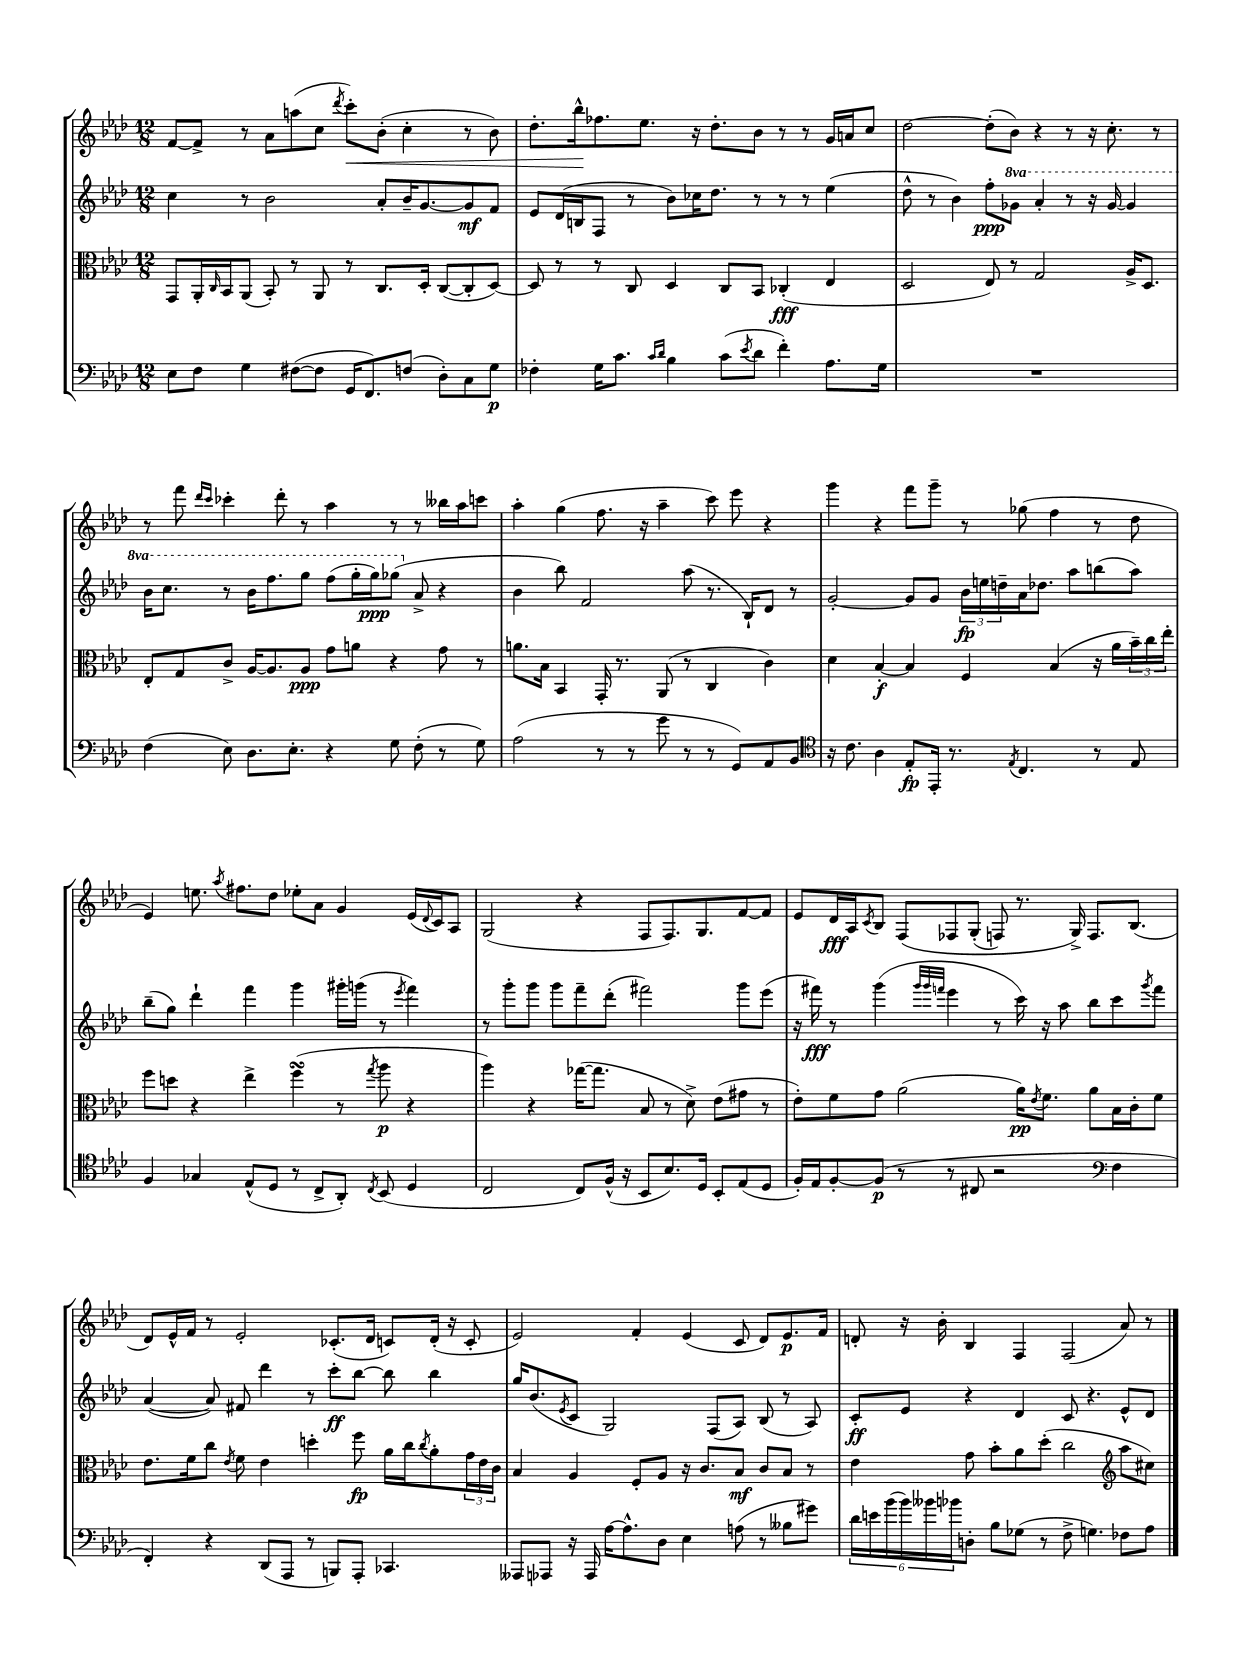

**kern	**kern	**kern	**kern
*staff4	*staff3	*staff2	*staff1
*clefF4	*clefC3	*clefG2	*clefG2
*k[b-e-a-d-]	*k[b-e-a-d-]	*k[b-e-a-d-]	*k[b-e-a-d-]
*M12/8	*M12/8	*M12/8	*M12/8
8E-\L	8GG/L	4cc\	[8f/L
8F\J	16AA-'/L	.	8f^/]J
.	16qqC/	.	.
.	16BB-/J	.	.
4G\	(8AA-/J	8r	8r
.	8BB-'/)	2b-\	8a-\L
([8F#\L	8r	.	(8aa\
8F#\]J	8AA-/	.	8cc\J
.	.	.	8qddd-/
16GG/LK	8r	.	8ccc'\L)
8.FF/)	.	.	.
.	8.C/L	8a-'/L	(8b-'\J
(8F/J	.	16b-~/K	4cc'\
.	16D-'/Jk	[8.g/	.
8D-'\L)	([8C/L	.	.
8C\	8C'/]	8g/]	8r
8G\J	[8D-/J)	8f/J	8b-\)
=	=	=	=
4F-'\	8D-/]	8e-/L	8.dd-'\L
.	8r	(16d-/L	.
.	.	16B/J	16bb-^^\k
16G\LK	8r	8F/J	8.ff-\
8.c\J	.	.	.
.	8C/	8r	.
.	.	.	8.ee-\J
16qqc/LL	.	.	.
16qqd-/JJ	.	.	.
4B-\	4D-/	8b-\L)	.
.	.	16cc-\K	16r
.	.	8.dd-\J	8.dd-'\L
(8c\L	8C/L	.	.
8qe-/	.	.	.
8d-\J	8BB-/J	8r	8b-\J
4f'\)	(4C-'/	8r	8r
.	.	8r	8r
8.A-\L	4E-/	(4ee-\	16g/LL
.	.	.	16a/J
.	.	.	8cc/J
16G\Jk	.	.	.
=	=	=	=
1.r	2D-/	8dd-^^\	[2dd-\
.	.	8r	.
.	.	4b-\)	.
.	8E-/)	8ff'\L	(8dd-'\]L
.	8r	8gg-\J	8b-\J)
.	2G/	4aa-'/	4r
.	.	8r	8r
.	.	16r	16r
.	.	[16gg-/	8.cc'\
.	16A-^/LK	4gg-/]	.
.	8.D-/J	.	.
.	.	.	8r
=	=	=	=
(4F\	8E-'/L	16bb-\LK	8r
.	.	8.ccc\J	.
.	8G/	.	8fff\
.	.	.	16qqddd-/LL
.	.	.	16qqccc/JJ
8E-\)	8c^/J	8r	4ccc-'\
8.D-\L	[16A-/LK	16bb-\LK	.
.	8.A-/]	8.fff\	.
.	.	.	8ddd-'\
8.E-'\J	.	.	.
.	8A-/J	8ggg\J	8r
4r	8g\L	(8fff\L	4aa-\
.	8a\J	16ggg'\L	.
.	.	16ggg\J)	.
8G\	4r	(8ggg-\J	8r
(8F'\	.	8a-^/	8r
8r	8g\	4r	16bb--\LL
.	.	.	16aa-\J
8G\)	8r	.	8ccc\J
=	=	=	=
(2A-\	8.a\L	4b-\	4aa-'\
.	16B-\Jk	.	.
.	4BB-/	8bb-\)	(4gg\
.	.	2f/	.
8r	16GG'/	.	8.ff\
.	8.r	.	.
8r	.	.	.
.	.	.	16r
8g\	(8AA-/	.	4aa-~\
8r	8r	(8aa-\	.
8r	4C/	8.r	8ccc\)
8GG/L)	.	.	8eee-\
.	.	16B-`/LK)	.
8AA-/	4c\)	8d-/J	4r
8BB-/J	.	8r	.
=	=	=	=
*clefC4	*	*	*
16r	4d-\	[2g'/	4ggg\
8.c\	.	.	.
4A-\	[4B-'/	.	4r
8E-'/L	4B-/]	8g/]L	8fff\L
16EE-'/Jk	.	8g/J	8ggg~\J
8.r	.	.	.
.	4F/	24b-\LL	8r
.	.	24ee\	.
.	.	24dd~\	.
8qE-/	.	.	.
4.C/	.	16a-\J	(8gg-\
.	.	8.dd-\J	.
.	(4B-/	.	4ff\
.	.	8aa-\L	.
8r	16r	(8bb\	8r
.	16a-\LL	.	.
8E-/	24b-~\)	8aa-\J)	8dd-\
.	24cc\	.	.
.	24ee-'\JJ	.	.
=	=	=	=
4F/	8ff\L	(8bb-~\L	4e-/)
.	8dd\J	8gg\J)	.
4G-/	4r	4ddd-`\	8.ee\
.	.	.	8qaa-/
.	.	.	8.ff#\L
(8E-^^/L	4ee-^\	4fff\	.
8D-/J	.	.	8dd-\J
8r	(4ff\	4ggg\	8ee-'\L
8C^/L	.	.	8a-\J
8AA-'/J)	8r	16ggg#'\LL	4g/
.	.	(16ggg\JJ	.
8qC/	8qgg/	.	.
(8BB-/	8aa-\	8r	.
.	.	8qeee-/	.
4D-/	4r	4fff\)	(16e-/LL
.	.	.	8qqd-/
.	.	.	16c/J)
.	.	.	8A-/J
=	=	=	=
2C/	4aa-\)	8r	(2G/
.	.	8ggg'\L	.
.	4r	8ggg\J	.
.	.	8ggg\L	.
8C/L)	([16gg-\LK	8fff~\	4r
.	8.gg-\]J	.	.
(16F^^/Jk	.	(8ddd-'\J	.
16r	.	.	.
8BB-/L	8B-/	2fff#\)	8F/L
8.B-/)	8r	.	8.F/)
.	8d-^\)	.	.
16D-/Jk	.	.	8.G/
8BB-'/L	(8e-\L	.	.
(8E-/	8g#\J	8ggg\L	[8f/
8D-/J	8r	(8eee-\J	8f/]J
=	=	=	=
16F'/LL)	8e-'\L)	16r	8e-/L
16E-/J	.	16fff#\)	.
[8F'/	8f\	8r	16d-/L
.	.	.	16A-/J
.	.	.	8qc/
(8F/]J	8g\J	(4ggg\	8B-/J
8r	(2a-\	.	&(8F/L
.	.	32qqggg/LLL	.
.	.	32qqggg/	.
.	.	32qqfff/JJJ	.
8r	.	4eee-\	8F-/
8C#/	.	.	(8G'/J
2r	.	8r	8F/)
.	16a-\LK)	16ccc\)	8.r
.	8qe-/	.	.
.	8.f\J	16r	.
.	.	8aa-\	.
.	.	.	16G^/&)
.	8a-\L	8bb-\L	8.F/L
*clefF4	*	*	*
4F\	16B-\L	8ccc\	.
.	16c'\J	.	(8.B-/J
.	.	8qggg/	.
.	8f\J	8fff\J	.
=	=	=	=
4FF'/)	8.e-\L	([4a-/	8d-/L)
.	.	.	16e-^^/L
.	16f\k	.	16f/JJ
4r	8cc\J	8a-/])	8r
.	8qe-/	.	.
.	8f\	8f#/	2e-'/
(8DD-/L	4e-\	4ddd-\	.
8AAA-/J	.	.	.
8r	4dd'\	8r	.
8BBB/L)	.	8ccc'\L	(8.c-'/L
8AAA-'/J	8ff\	[8bb-\J	.
.	.	.	16d-/Jk
4.CC-/	16a-\LL	8bb-\]	8c/L)
.	16cc\J	.	.
.	8qcc/	.	.
.	8a-'\	4bb-\	(16d-'/Jk
.	.	.	16r
.	24g\L	.	8c'/
.	24e-\	.	.
.	24c\JJ	.	.
=	=	=	=
8AAA--/L	4B-/	16gg/LK	2e-/)
.	.	(8.b-/	.
8AAA-/J	.	.	.
.	.	8qe-/	.
16r	4A-/	8c/J	.
16AAA-/	.	.	.
[16A-\LK	.	2G/)	.
8.A-^^\]	.	.	.
.	8F'/L	.	4f'/
8D-\J	8A-/J	.	.
4E-\	16r	.	(4e-/
.	8.c/L	.	.
.	.	(8F/L	.
(8A\	8B-/J	8A-/J)	8c/
8r	8c/L	(8B-/	8d-/L)
8B--\L	8B-/J	8r	8.e-/
8g#\J)	8r	8A-/)	.
.	.	.	16f/Jk
=	=	=	=
24d-\LL	4e-\	8c'/L	8d'/
24e\	.	.	.
(24b-\	.	.	.
24b-\)	.	8e-/J	16r
24b--\	.	.	.
.	.	.	16b-'\
24b-\J	.	.	.
8D'\J	8g\	4r	4B-/
8B-\L	8b-'\L	.	.
(8G-\J	8a-\	4d-/	4F/
8r	(8dd-'\J	.	.
8F^\	2cc\	8c/	(2F/
4.G\)	.	4.r	.
*	*clefG2	*	*
8F-\L	8aa-\L	8e-^^/L	8a-/)
8A-\J	8cc#\J)	8d-/J	8r
==	==	==	==
*-	*-	*-	*-
